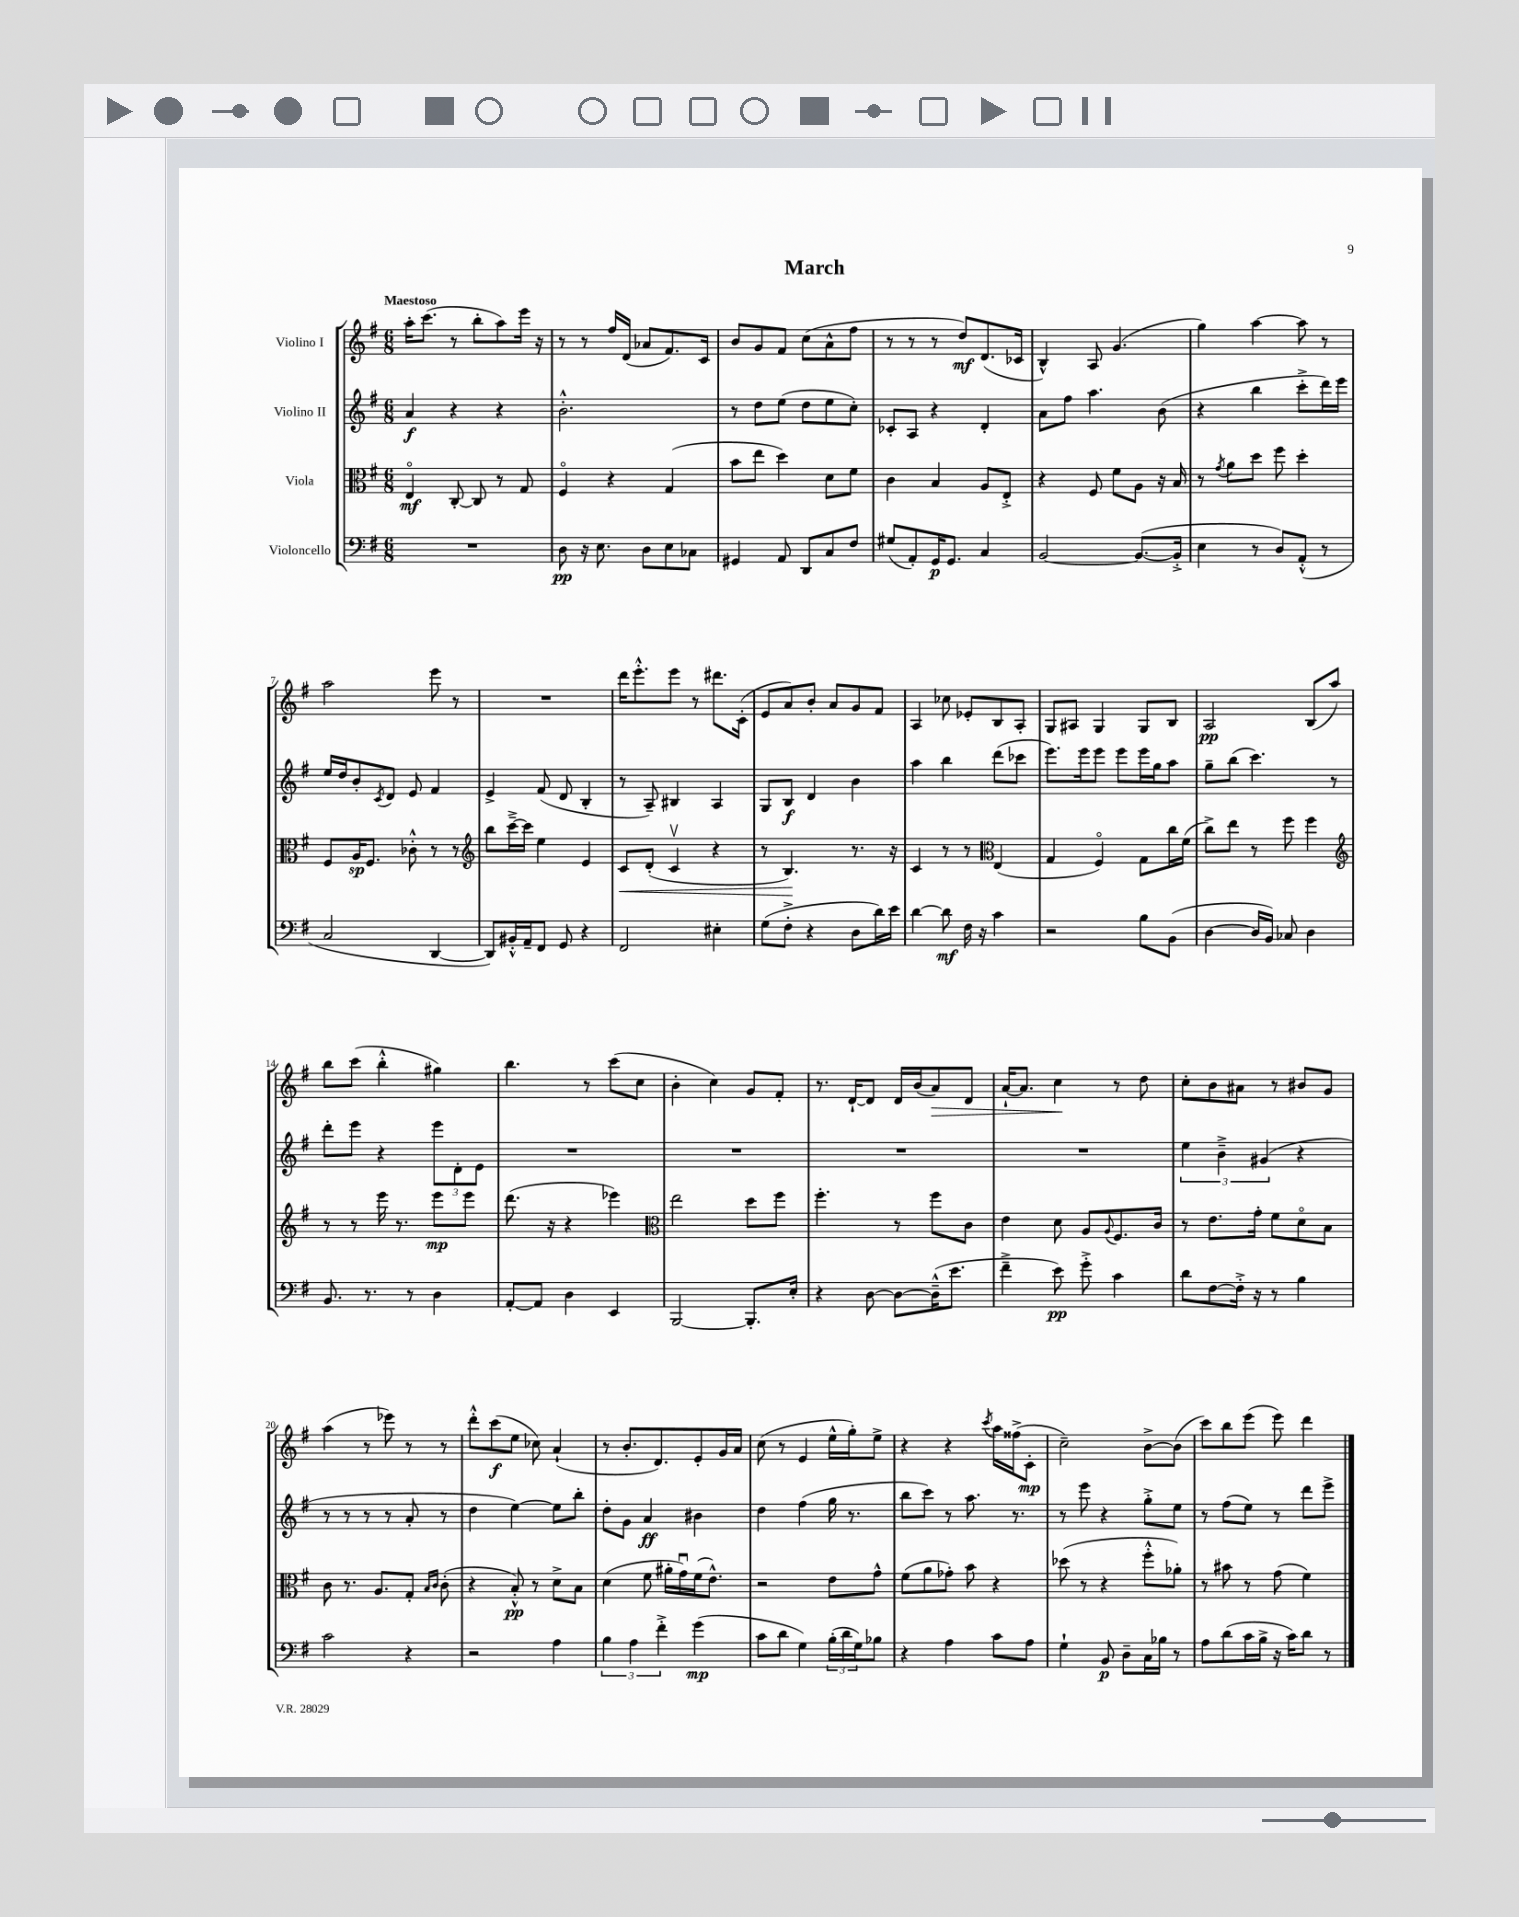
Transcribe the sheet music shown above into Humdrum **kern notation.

**kern	**dynam	**kern	**dynam	**kern	**dynam	**kern	**dynam
*part4	*part4	*part3	*part3	*part2	*part2	*part1	*part1
*staff4	*staff4	*staff3	*staff3	*staff2	*staff2	*staff1	*staff1
*I"Violoncello	*	*I"Viola	*	*I"Violino II	*	*I"Violino I	*
*clefF4	*	*clefC3	*	*clefG2	*	*clefG2	*
*k[f#]	*	*k[f#]	*	*k[f#]	*	*k[f#]	*
*M6/8	*	*M6/8	*	*M6/8	*	*M6/8	*
=1	=1	=1	=1	=1	=1	=1	=1
!	!	!	!	!	!	!LO:TX:a:B:t=Maestoso	!
2.r	.	4E/	mf	4a/	f	16aa'\KL	.
.	.	.	.	.	.	(8.ccc\J	.
.	.	[8C'/	.	4r	.	8r	.
.	.	8C/]	.	.	.	8bb'\L	.
.	.	8r	.	4r	.	8aa\)	.
.	.	8G/	.	.	.	16eee\Jk	.
.	.	.	.	.	.	16r	.
=2	=2	=2	=2	=2	=2	=2	=2
8D\	pp	4F#/	.	2.b'^^\	.	8r	.
16r	.	.	.	.	.	8r	.
8.E\	.	.	.	.	.	.	.
.	.	4r	.	.	.	16ff#/LL	.
.	.	.	.	.	.	(16d/JJ	.
8D\L	.	.	.	.	.	8a-X/L	.
8E\	.	(4G/	.	.	.	8.f#/)	.
8C-X\J	.	.	.	.	.	.	.
.	.	.	.	.	.	16c/Jk	.
=3	=3	=3	=3	=3	=3	=3	=3
4GG#X/	.	8b\L	.	8r	.	8b/L	.
.	.	8ee\J	.	8dd\L	.	8g/	.
8AA/	.	4dd\)	.	(8ee\J	.	8f#/J	.
8DD/L	.	.	.	8dd\L	.	(8cc\L	.
8C/	.	8d\L	.	8ee\	.	8a^^\	.
8F#/J	.	8f#\J	.	8cc'\J)	.	8ff#\J	.
=4	=4	=4	=4	=4	=4	=4	=4
(8G#X/L	.	4c\	.	8c-X'/L	.	8r	.
8AA'/)	.	.	.	8A/J	.	8r	.
16GG/K	p	4B/	.	4r	.	8r	.
8.GG/J	.	.	.	.	.	.	.
.	.	.	.	.	.	8dd/L)	mf
4C/	.	8A/L	.	4d'/	.	(8.d/	.
.	.	8E'^/J	.	.	.	.	.
.	.	.	.	.	.	16c-X/Jk	.
=5	=5	=5	=5	=5	=5	=5	=5
[2BB/	.	4r	.	8a\L	.	4B^^/)	.
.	.	.	.	8ff#\J	.	.	.
.	.	8F#/	.	4.aa\	.	8A/	.
.	.	8f#\L	.	.	.	(4.g/	.
(8.BB/L_	.	8A\J	.	.	.	.	.
.	.	16r	.	(8b\	.	.	.
16BB'^/Jk]	.	16B/	.	.	.	.	.
=6	=6	=6	=6	=6	=6	=6	=6
4E\	.	8r	.	4r	.	4gg\)	.
.	.	8qg/	.	.	.	.	.
.	.	8a\L	.	.	.	.	.
8r	.	8dd\J	.	4bb\	.	[4aa\	.
8D/L)	.	8ff#\	.	.	.	.	.
(8AA'^^/J	.	4dd'\	.	8ccc'^\L	.	8aa\]	.
8r	.	.	.	16ddd\L)	.	8r	.
.	.	.	.	16eee\JJ	.	.	.
!!LO:LB:g=z
=7	=7	=7	=7	=7	=7	=7	=7
2C/	.	8F#/L	.	16ee/LL	.	2aa\	.
.	.	.	.	16dd/J	.	.	.
.	.	16A/K	sp	8b'/	.	.	.
.	.	8.F#/J	.	.	.	.	.
.	.	.	.	8qc/	.	.	.
.	.	.	.	8d/J	.	.	.
.	.	8c-X'^^\	.	8e/	.	.	.
[4DD/	.	8r	.	4f#/	.	8eee\	.
.	.	8r	.	.	.	8r	.
=8	=8	=8	=8	=8	=8	=8	=8
*	*	*clefG2	*	*	*	*	*
8DD/L])	.	8bb\L	.	4e^/	.	2.r	.
16BB#X'^^/L	.	[16ccc~^\L	.	.	.	.	.
16AA~/J	.	16ccc\JJ]	.	.	.	.	.
8FF#/J	.	4ee\	.	(8f#/	.	.	.
8GG/	.	.	.	8d/	.	.	.
4r	.	4e/	.	4B'/	.	.	.
=9	=9	=9	=9	=9	=9	=9	=9
!	!	!	!LO:HP:b	!	!	!	!
2FF#/	.	8c/L	<	8r	.	16ddd\KL	.
.	.	.	.	.	.	8.eee'^^\	.
.	.	(8d'/J	.	8A~/)	.	.	.
.	.	4cv/	.	4B#X/	.	8eee\J	.
.	.	.	.	.	.	8r	.
4E#X'\	.	4r	.	4A/	.	8.ddd#X\L	.
.	.	.	.	.	.	(16c'\Jk	.
=10	=10	=10	=10	=10	=10	=10	=10
(8G\L	.	8r	.	8G/L	.	8e/L	.
8F#'^\J	.	4.B/)	.	8B/J	f	8a/)	.
4r	.	.	.	4d/	.	8b'/J	.
.	.	.	.	.	.	8a/L	.
8D\L	.	8.r	[	4b\	.	8g/	.
16d\L)	.	.	.	.	.	8f#/J	.
16e\JJ	.	16r	.	.	.	.	.
=11	=11	=11	=11	=11	=11	=11	=11
[4d\	.	4c/	.	4aa\	.	4A/	.
8d\]	mf	8r	.	4bb\	.	8cc-X\	.
16F#\	.	8r	.	.	.	8e-X'/L	.
16r	.	.	.	.	.	.	.
*	*	*clefC3	*	*	*	*	*
4c\	.	(4E/	.	(8ddd\L	.	8B/	.
.	.	.	.	8ccc-X\J	.	8A'/J	.
=12	=12	=12	=12	=12	=12	=12	=12
2r	.	4G/	.	8.eee\L)	.	8G/L	.
.	.	.	.	.	.	8A#X/J	.
.	.	.	.	16eee\k	.	.	.
.	.	4F#/)	.	8eee\J	.	4G/	.
.	.	.	.	8eee\L	.	.	.
8B\L	.	8G\L	.	16eee\L	.	8G/L	.
.	.	.	.	16gg\J	.	.	.
(8BB\J	.	16cc\L	.	8aa\J	.	8B/J	.
.	.	(16f#\JJ	.	.	.	.	.
=13	=13	=13	=13	=13	=13	=13	=13
[4D\	.	8cc^\L)	.	8gg~\L	.	2A/	pp
.	.	8ee\J	.	(8bb\J	.	.	.
16D/LL]	.	8r	.	4.ccc\)	.	.	.
16BB/JJ)	.	.	.	.	.	.	.
8C-X/	.	8ff#\	.	.	.	.	.
4D\	.	4ff#\	.	.	.	(8B/L	.
.	.	.	.	8r	.	8aa/J)	.
!!LO:LB:g=z
=14	=14	=14	=14	=14	=14	=14	=14
*	*	*clefG2	*	*	*	*	*
8.BB/	.	8r	.	8ddd'\L	.	8bb\L	.
.	.	8r	.	8eee\J	.	(8ccc\J	.
8.r	.	.	.	.	.	.	.
.	.	16eee\	.	4r	.	4bb'^^\	.
.	.	8.r	.	.	.	.	.
8r	.	.	.	.	.	.	.
4D\	.	8eee\L	mp	12eee\L	.	4gg#X\)	.
.	.	.	.	12d'\	.	.	.
.	.	8eee\J	.	.	.	.	.
.	.	.	.	12e\J	.	.	.
=15	=15	=15	=15	=15	=15	=15	=15
[8AA'/L	.	(8.ddd\	.	2.r	.	4.bb\	.
8AA/J]	.	.	.	.	.	.	.
.	.	16r	.	.	.	.	.
4D\	.	4r	.	.	.	.	.
.	.	.	.	.	.	8r	.
4EE/	.	4eee-X\)	.	.	.	(8ccc\L	.
.	.	.	.	.	.	8cc\J	.
=16	=16	=16	=16	=16	=16	=16	=16
*	*	*clefC3	*	*	*	*	*
[2BBB/	.	2ee\	.	2.r	.	4b'\	.
.	.	.	.	.	.	4cc\)	.
8.BBB'/L]	.	8dd\L	.	.	.	8g/L	.
.	.	8ff#\J	.	.	.	8f#'/J	.
16E'/Jk	.	.	.	.	.	.	.
=17	=17	=17	=17	=17	=17	=17	=17
4r	.	4.ff#'\	.	2.r	.	8.r	.
.	.	.	.	.	.	[16d`/KL	.
[8D\	.	.	.	.	.	8d/J]	.
8D\L_	.	8r	.	.	.	16d/LL	.
.	.	.	.	.	.	(16b/J	.
!	!	!	!	!	!	!	!LO:HP:b
(16D~^^\K]	.	8ff#\L	.	.	.	8a/)	>
8.e\J	.	.	.	.	.	.	.
.	.	8c\J	.	.	.	8d/J	.
=18	=18	=18	=18	=18	=18	=18	=18
4f#~^\	.	4e\	.	2.r	.	[16a`/KL	.
.	.	.	.	.	.	8.a/J]	.
8e\)	pp	8d\	.	.	.	4cc\	.
8g'^\	.	8A/L	.	.	.	.	.
.	.	8qqA/	.	.	.	.	.
4c\	.	8.F#/	.	.	.	8r	]
.	.	.	.	.	.	8dd\	.
.	.	16c/Jk	.	.	.	.	.
=19	=19	=19	=19	=19	=19	=19	=19
8d\L	.	8r	.	6ee\	.	8cc'\L	.
[8F#\	.	8.e\L	.	.	.	8b\	.
.	.	.	.	6b~^\	.	.	.
16F#'^\Jk]	.	.	.	.	.	8a#X\J	.
16r	.	16g'\Jk	.	.	.	.	.
.	.	.	.	(6g#X/	.	.	.
8r	.	8f#\L	.	.	.	8r	.
4B\	.	8d\	.	4r	.	8b#X/L	.
.	.	8B\J	.	.	.	8g/J	.
!!LO:LB:g=z
=20	=20	=20	=20	=20	=20	=20	=20
2c\	.	8c\	.	8r	.	(4aa\	.
.	.	8.r	.	8r	.	.	.
.	.	.	.	8r	.	8r	.
.	.	8.A/L	.	.	.	.	.
.	.	.	.	8r	.	8eee-X\)	.
4r	.	8G'/J	.	8a'/	.	8r	.
.	.	16qqB/LL	.	.	.	.	.
.	.	16qqc/JJ	.	.	.	.	.
.	.	(8c'\	.	8r	.	8r	.
=21	=21	=21	=21	=21	=21	=21	=21
2r	.	4r	.	4dd\	.	8ddd'^^\L	.
.	.	.	.	.	.	(8ccc\	f
.	.	8B'^^/)	pp	[4ee\)	.	8ee\J	.
.	.	8r	.	.	.	8cc-X\)	.
4A\	.	8d^\L	.	8ee\L]	.	(4a`/	.
.	.	8B\J	.	8bb'\J	.	.	.
=22	=22	=22	=22	=22	=22	=22	=22
6B\	.	(4d\	.	8dd'\L	.	8r	.
.	.	.	.	8g\J	.	8.b'/L	.
6A\	.	.	.	.	.	.	.
.	.	8f#\	.	4a/	ff	.	.
.	.	.	.	.	.	8.d/)	.
6f#'^\	.	.	.	.	.	.	.
.	.	16a#X'\LL	.	.	.	.	.
.	.	16gu\)	.	.	.	.	.
(4g\	mp	(16f#\J	.	4b#X\	.	8e'/	.
.	.	8.e^^\J)	.	.	.	.	.
.	.	.	.	.	.	16g/L	.
.	.	.	.	.	.	16a/JJ	.
=23	=23	=23	=23	=23	=23	=23	=23
8c\L	.	2r	.	4dd\	.	(8cc\	.
8d\J	.	.	.	.	.	8r	.
4G\)	.	.	.	(4ff#\	.	4e/	.
(24B'\LL	.	8e\L	.	16gg\	.	16ee^^\LL	.
24d\	.	.	.	.	.	.	.
.	.	.	.	8.r	.	16gg'\J)	.
24G\J)	.	.	.	.	.	.	.
8B-X\J	.	8g^^\J	.	.	.	8ee^\J	.
=24	=24	=24	=24	=24	=24	=24	=24
4r	.	(8f#\L	.	8bb\L	.	4r	.
.	.	8a\	.	8ccc\J)	.	.	.
4A\	.	8g-X'\J)	.	8r	.	4r	.
.	.	8b\	.	8.aa\	.	.	.
.	.	.	.	.	.	8qccc/	.
8c\L	.	4r	.	.	.	16aa\LL	.
.	.	.	.	8.r	.	(16ff##X^\J	.
8A\J	.	.	.	.	.	8c'\J	mp
=25	=25	=25	=25	=25	=25	=25	=25
4G`\	.	(8dd-X\	.	8r	.	2cc~\)	.
.	.	8r	.	8eee\	.	.	.
8BB/	p	4r	.	4r	.	.	.
8D~\L	.	.	.	.	.	.	.
16C\L	.	8ff#'^^\L	.	8gg'^\L	.	[8b^\L	.
16B-X\JJ	.	.	.	.	.	.	.
8r	.	8a-X'\J)	.	8ee\J	.	(8b\J]	.
=26	=26	=26	=26	=26	=26	=26	=26
8A\L	.	8r	.	8r	.	8ccc\L)	.
(8d\	.	8b#X\	.	(8ff#\L	.	8bb\	.
16c\L	.	8r	.	8ee\J)	.	(8eee\J	.
16B^\JJ	.	.	.	.	.	.	.
16r	.	(8g\	.	8r	.	8eee\)	.
16c\KL)	.	.	.	.	.	.	.
8d\J	.	4f#\)	.	8ddd\L	.	4ddd\	.
8r	.	.	.	8eee^\J	.	.	.
==	==	==	==	==	==	==	==
*-	*-	*-	*-	*-	*-	*-	*-
